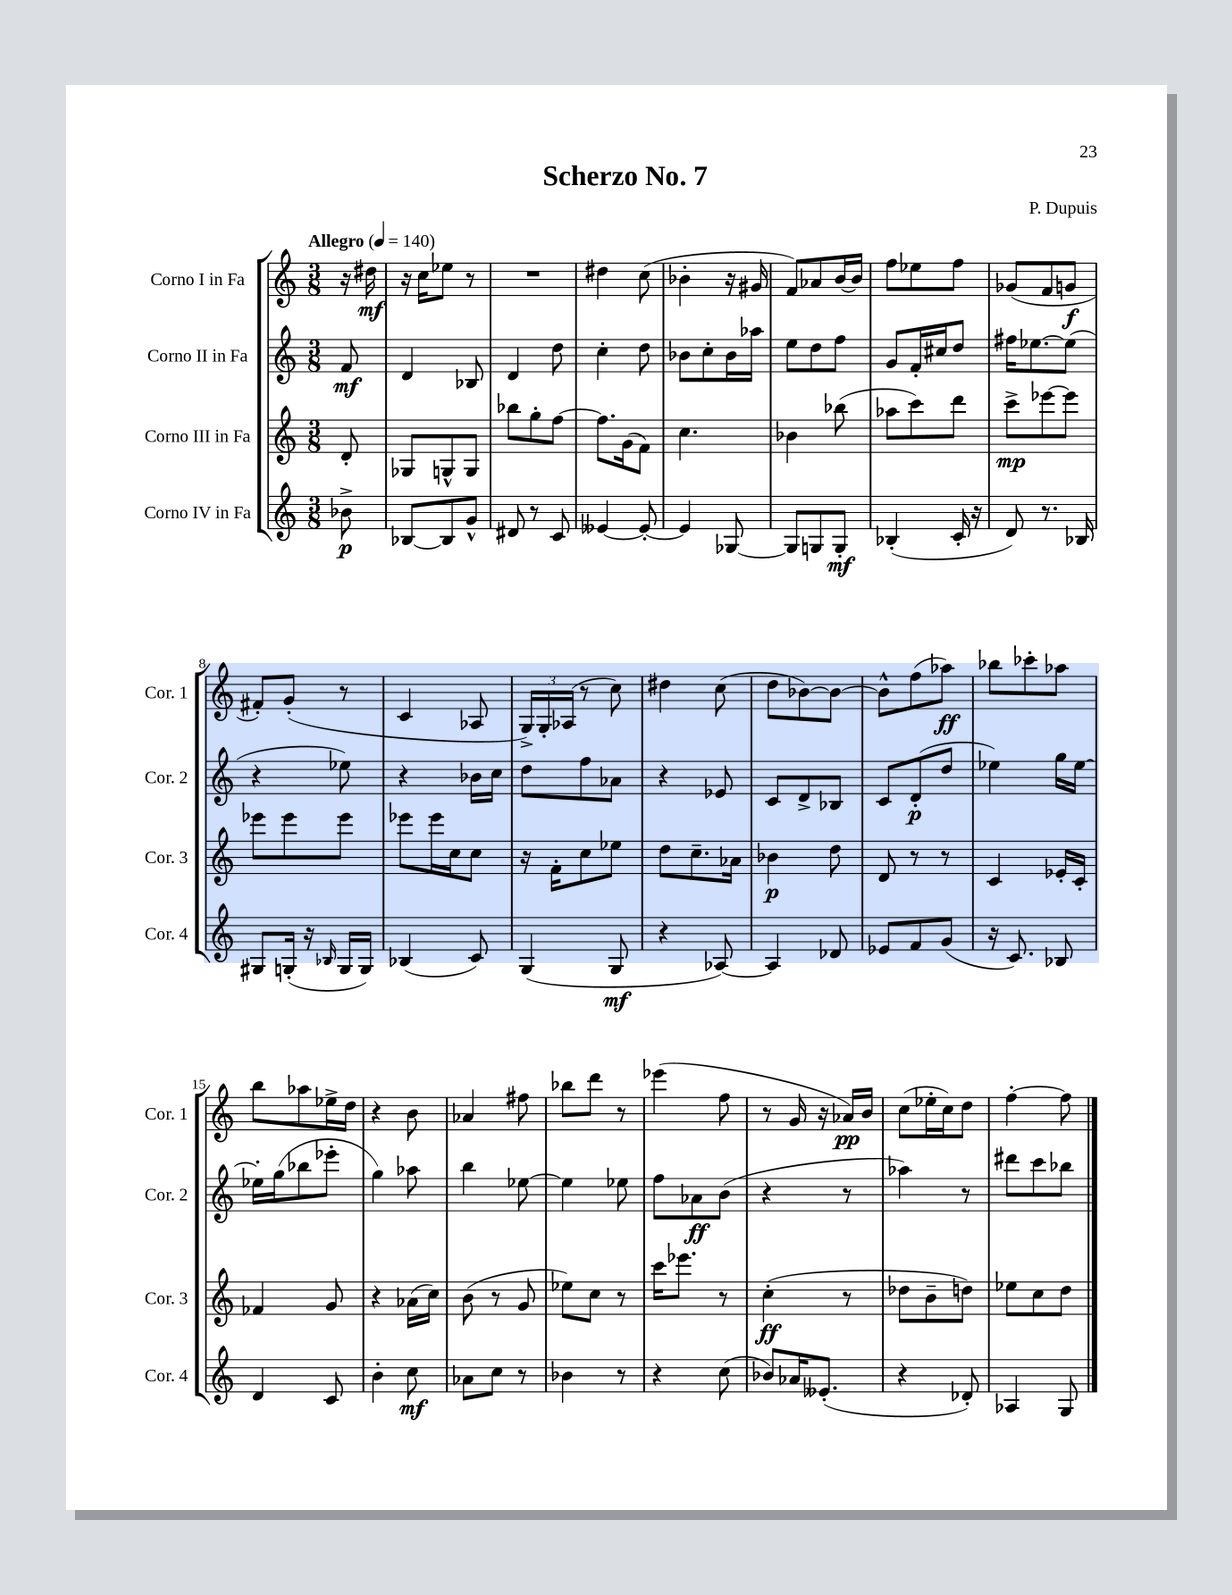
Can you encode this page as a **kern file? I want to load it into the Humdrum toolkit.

**kern	**dynam	**kern	**dynam	**kern	**dynam	**kern	**dynam
*part4	*part4	*part3	*part3	*part2	*part2	*part1	*part1
*staff4	*staff4	*staff3	*staff3	*staff2	*staff2	*staff1	*staff1
*I"Corno IV in Fa	*	*I"Corno III in Fa	*	*I"Corno II in Fa	*	*I"Corno I in Fa	*
*I'Cor. 4	*	*I'Cor. 3	*	*I'Cor. 2	*	*I'Cor. 1	*
*clefG2	*	*clefG2	*	*clefG2	*	*clefG2	*
*k[]	*	*k[]	*	*k[]	*	*k[]	*
*M3/8	*	*M3/8	*	*M3/8	*	*M3/8	*
*MM140	*	*MM140	*	*MM140	*	*MM140	*
=	=	=	=	=	=	=	=
!	!	!	!	!	!	!LO:TX:a:B:t=Allegro	!
8b-X^\	p	8d'/	.	8f/	mf	16r	.
.	.	.	.	.	.	16dd#X\	mf
=1	=1	=1	=1	=1	=1	=1	=1
[8B-X/L	.	8G-X/L	.	4d/	.	16r	.
.	.	.	.	.	.	16cc\KL	.
8B-/]	.	8Gn^^/	.	.	.	8ee-X\J	.
8g^^/J	.	8G/J	.	8B-X/	.	8r	.
=2	=2	=2	=2	=2	=2	=2	=2
8d#X/	.	8bb-X\L	.	4d/	.	4.r	.
8r	.	8gg'\	.	.	.	.	.
8c/	.	[8ff\J	.	8dd\	.	.	.
=3	=3	=3	=3	=3	=3	=3	=3
[4e--X/	.	8.ff\L]	.	4cc'\	.	4dd#X\	.
.	.	(16g\k	.	.	.	.	.
8e--'/_	.	8f\J)	.	8dd\	.	(8cc\	.
=4	=4	=4	=4	=4	=4	=4	=4
4e--/]	.	4.cc\	.	8b-X\L	.	4b-X'\	.
.	.	.	.	8cc'\	.	.	.
[8G-X/	.	.	.	16b-\L	.	16r	.
.	.	.	.	16aa-X\JJ	.	16g#X/	.
=5	=5	=5	=5	=5	=5	=5	=5
8G-/L]	.	4b-X\	.	8ee\L	.	8f/L)	.
8Gn/	.	.	.	8dd\	.	8a-X/	.
8G'/J	mf	(8bb-X\	.	8ff\J	.	[16b/L	.
.	.	.	.	.	.	16b/JJ]	.
=6	=6	=6	=6	=6	=6	=6	=6
(4B-X'/	.	8aa-X\L	.	8g/L	.	8ff\L	.
.	.	8ccc\)	.	16f'/L	.	8ee-X\	.
.	.	.	.	16cc#X/J	.	.	.
16c'/	.	8ddd\J	.	8dd/J	.	8ff\J	.
16r	.	.	.	.	.	.	.
=7	=7	=7	=7	=7	=7	=7	=7
8d/)	.	8ccc^\L	mp	16ff#X\KL	.	(8g-X/L	.
.	.	.	.	[8.ee-X\	.	.	.
8.r	.	[8eee-X\	.	.	.	8f/	.
.	.	8eee-\J]	.	(8ee-\J]	.	8gn/J	f
16B-X/	.	.	.	.	.	.	.
!!LO:LB:g=z
=8	=8	=8	=8	=8	=8	=8	=8
8G#X/L	.	8eee-X\L	.	4r	.	8f#X'/L)	.
(16Gn'/Jk	.	8eee-\	.	.	.	(8g'/J	.
16r	.	.	.	.	.	.	.
16qqB-X/	.	.	.	.	.	.	.
16G/LL	.	8eee-\J	.	8ee-X\)	.	8r	.
16G/JJ)	.	.	.	.	.	.	.
=9	=9	=9	=9	=9	=9	=9	=9
(4B-X/	.	8eee-X\L	.	4r	.	4c/	.
.	.	16eee-\L	.	.	.	.	.
.	.	16cc\J	.	.	.	.	.
8c/)	.	8cc\J	.	16b-X\LL	.	8A-X/	.
.	.	.	.	16cc\JJ	.	.	.
=10	=10	=10	=10	=10	=10	=10	=10
(4G/	.	16r	.	8dd\L	.	24G^/LL)	.
.	.	.	.	.	.	24G'/	.
.	.	16f'\KL	.	.	.	.	.
.	.	.	.	.	.	(24A-X/JJ	.
.	.	8cc\	.	8ff\	.	8r	.
8G/	mf	8ee-X\J	.	8a-X\J	.	8cc\)	.
=11	=11	=11	=11	=11	=11	=11	=11
4r	.	8dd\L	.	4r	.	4dd#X\	.
.	.	8.cc~\	.	.	.	.	.
[8A-X/)	.	.	.	8e-X/	.	(8cc\	.
.	.	16a-X\Jk	.	.	.	.	.
=12	=12	=12	=12	=12	=12	=12	=12
4A-/]	.	4b-X\	p	8c/L	.	8dd\L	.
.	.	.	.	8d^/	.	[8b-X\)	.
8d-X/	.	8dd\	.	8B-X/J	.	8b-\J_	.
=13	=13	=13	=13	=13	=13	=13	=13
8e-X/L	.	8d/	.	8c/L	.	8b-^^\L]	.
8f/	.	8r	.	(8d'/	p	(8ff\	.
(8g/J	.	8r	.	8dd/J	.	8aa-X\J)	ff
=14	=14	=14	=14	=14	=14	=14	=14
16r	.	4c/	.	4ee-X\)	.	8bb-X\L	.
8.c/)	.	.	.	.	.	.	.
.	.	.	.	.	.	8ccc-X'\	.
8B-X/	.	16e-X'/LL	.	16gg\LL	.	8aa-X\J	.
.	.	16c'/JJ	.	[16ee-\JJ	.	.	.
!!LO:LB:g=z
=15	=15	=15	=15	=15	=15	=15	=15
4d/	.	4f-X/	.	16ee-X'\LL]	.	8bb\L	.
.	.	.	.	(16gg\J	.	.	.
.	.	.	.	8bb-X\	.	8aa-X\	.
8c/	.	8g/	.	8eee-X'\J	.	16ee-X^\L	.
.	.	.	.	.	.	16dd\JJ	.
=16	=16	=16	=16	=16	=16	=16	=16
4b'\	.	4r	.	4gg\)	.	4r	.
8cc\	mf	(16a-X\LL	.	8aa-X\	.	8b\	.
.	.	16cc\JJ)	.	.	.	.	.
=17	=17	=17	=17	=17	=17	=17	=17
8a-X\L	.	(8b\	.	4bb\	.	4a-X/	.
8cc\J	.	8r	.	.	.	.	.
8r	.	8g/	.	[8ee-X\	.	8ff#X\	.
=18	=18	=18	=18	=18	=18	=18	=18
4b-X\	.	8ee-X\L)	.	4ee-\]	.	8bb-X\L	.
.	.	8cc\J	.	.	.	8ddd\J	.
8r	.	8r	.	8ee-X\	.	8r	.
=19	=19	=19	=19	=19	=19	=19	=19
4r	.	16ccc\KL	.	8ff\L	.	(4eee-X\	.
.	.	8.eee-X\J	.	.	.	.	.
.	.	.	.	8a-X\	ff	.	.
(8cc\	.	8r	.	(8b\J	.	8ff\	.
=20	=20	=20	=20	=20	=20	=20	=20
8b-X/L)	.	(4cc'\	ff	4r	.	8r	.
16a-X/K	.	.	.	.	.	16g/	.
(8.e--X'/J	.	.	.	.	.	16r	.
.	.	8r	.	8r	.	16a-X/LL)	pp
.	.	.	.	.	.	16b/JJ	.
=21	=21	=21	=21	=21	=21	=21	=21
4r	.	8dd-X\L	.	4aa-X\)	.	(8cc\L	.
.	.	8b~\	.	.	.	16ee-X'\L	.
.	.	.	.	.	.	16cc\J)	.
8d-X'/)	.	8ddn\J)	.	8r	.	8dd\J	.
=22	=22	=22	=22	=22	=22	=22	=22
4A-X/	.	8ee-X\L	.	8ddd#X\L	.	[4ff'\	.
.	.	8cc\	.	8ccc\	.	.	.
8G/	.	8dd\J	.	8bb-X\J	.	8ff\]	.
==	==	==	==	==	==	==	==
*-	*-	*-	*-	*-	*-	*-	*-
